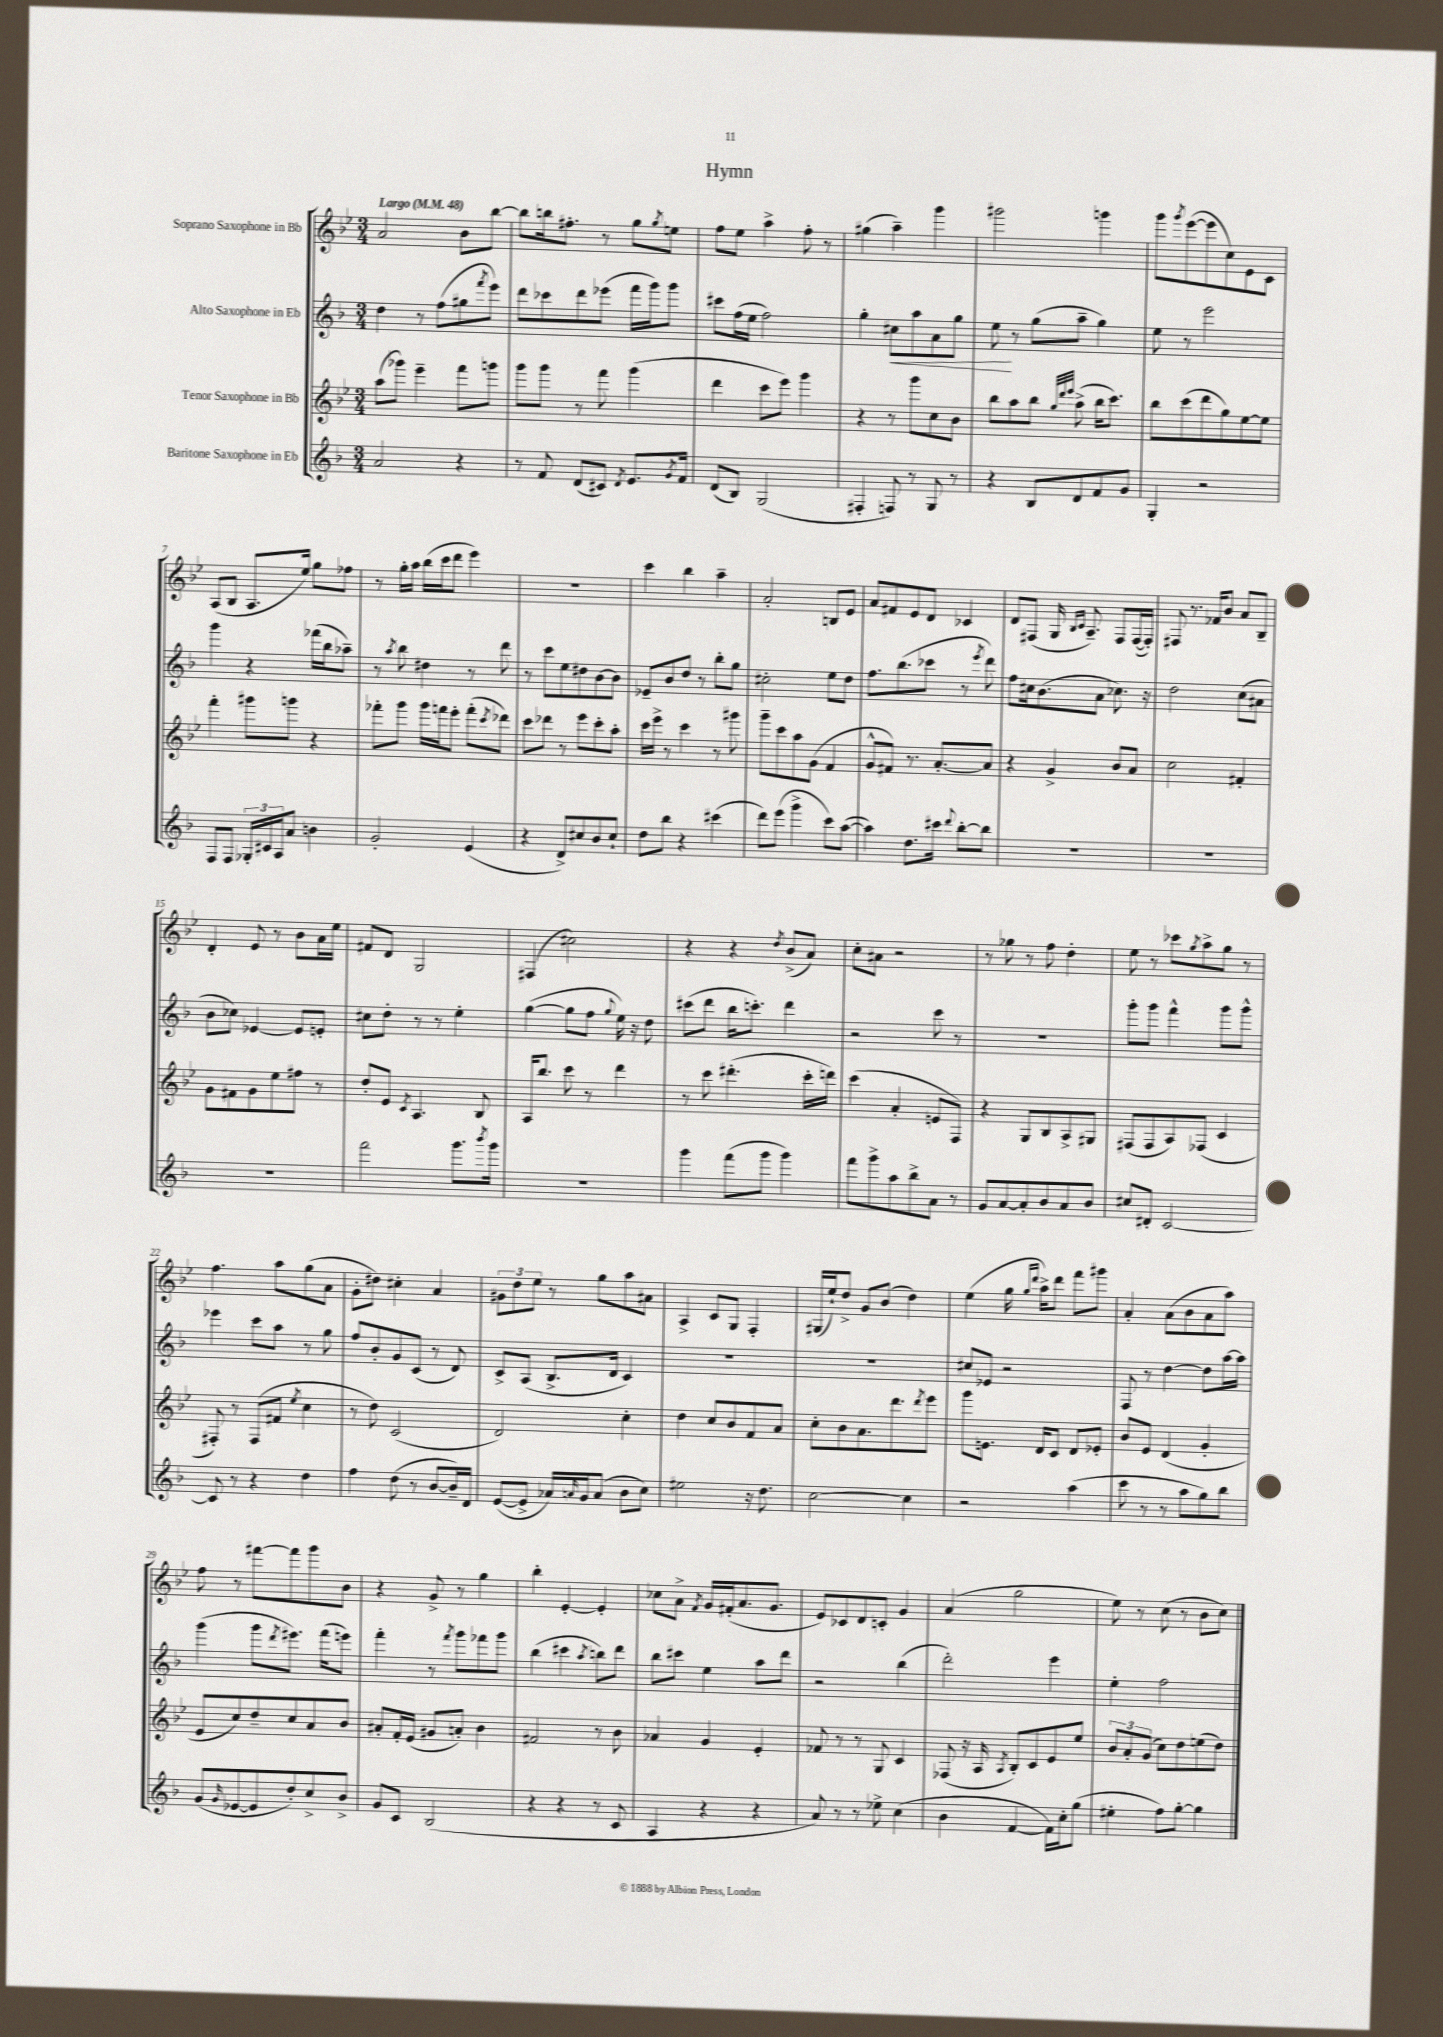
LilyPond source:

\header { title = "Hymn" }
<<
\new StaffGroup <<
\new Staff = "s0" \with { instrumentName = "Soprano Saxophone in Bb" } {
    \clef treble \key bes \major \numericTimeSignature \time 3/4 \tempo "Largo" 4 = 48
    a'2 bes'8 bes''8~ |
    bes''8 b''16 fis''8.-. r8 g''8 \acciaccatura { g''8 } e''8 |
    f''8 ees''8 a''4-> f''8-. r8 |
    gis''4( a''4--) g'''4 |
    gis'''2 g'''4 |
    g'''8 \acciaccatura { g'''8 } ees'''8~( ees'''8 c''8) ees'8 c'8 |
    a8( bes8 a8. ees''16) g''8 fes''8 |
    r8 g''16-. a''16 bes''16( c'''16 d'''8 ees'''4) |
    R2. |
    c'''4 bes''4 a''4-- |
    a'2-. b8 ees'8 |
    a'8 fis'8 ees'8 d'8 ces'4 |
    d'8 fis8( g16 \grace { bes16 c'16 } a8.--) fis8 fis16~( fis16-.) |
    fis8 r8. fes'16 bes'8 a'8 bes8-- |
    d'4-. ees'8 r8 bes'8 a'16 ees''16 |
    fis'8 d'8 g2 |
    fis4( cis''2) |
    r4 r4 \acciaccatura { d''8 } bes'8->( a'8) |
    c''8-. ais'8 r2 |
    r8 ges''8 r8 f''8 d''4-. |
    ees''8 r8 ces'''8 \acciaccatura { g''8 } a''8-> g''8 r8 |
    f''4. a''8 g''8( a'8 |
    g'8-. dis''8) cis''4-. a'4 |
    \tuplet 3/2 { gis'8 d''8 ees''8 } r8 g''8 a''8 ais'8 |
    a4-> c'8 g8 f4-. |
    gis16( ees''16-!) d''8-> g'8 bes'8( d''4) |
    ees''4( g''16 \grace { g''16 d'''16 } a''16->) d'''8 f'''8 gis'''8 |
    a'4-. a'8( bes'8 a'8 a''8) |
    f''8 r8 fis'''8~ fis'''8 g'''8 bes'8 |
    r4 g'8-> r8 g''4 |
    bes''4-. ees'4~-. ees'4-. |
    ces''8 a'8-> \acciaccatura { f'8 } g'16 fis'16-.( a'8. g'8. |
    ees'8) ces'8 d'8 c'8-. g'4 |
    a'4( g''2 |
    ees''8) r8 c''8( r8 bes'8 c''8) \bar "|." |
}
\new Staff = "s1" \with { instrumentName = "Alto Saxophone in Eb" } {
    \clef treble \key f \major \numericTimeSignature \time 3/4
    d''4 r8 f''8( gis''8 \acciaccatura { f'''8 } e'''8) |
    d'''8 ces'''8 d'''8 ees'''8( f'''16 g'''16) g'''8 |
    cis'''8 f''16( e''16 f''2) |
    g''4-. cis''8\< a''8 a'8 g''8 |
    e''8\! r8 g''8( a''8-- g''4) |
    e''8 r8 e'''2 |
    g'''4 r4 fes'''16( bes''16 aes''8--) |
    r8 \acciaccatura { a''8 } bes''8 dis''4 r8 d'''8 |
    r8 c'''8 e''8 dis''8 bes'8~ bes'8 |
    ees'8-- bes'8 d''8 r8 bes''8-. g''8 |
    cis''2-. e''8 d''8 |
    f''8. bes''8.( ces'''8 r8 \acciaccatura { e'''8 } d'''8) |
    f''8 cis''16 bes'8.( a'8 ces''8.) r16 |
    d''2 c''8( ais'8 |
    bes'8 ces''8) ees'4~ ees'8 e'8-. |
    cis''8 d''8-. r8 r8 e''4-. |
    g''4~( g''8 f''8 \appoggiatura { g''8 } e''16) r16 d''8 |
    cis'''8( d'''8 bes''16 c'''8.-.) d'''4 |
    r2 c'''8 r8 |
    R2. |
    g'''8-. g'''8 f'''4-^ g'''8 g'''8-^ |
    ees'''4 c'''8 a''8 r8 g''8 |
    f''8 bes'8-. g'8 c'8( r8 d'8) |
    c'8-> a8( bes8.-> d'16 c'4) |
    R2. |
    R2. |
    cis''8 ees'8 r2 |
    f8 r8 d''4~ d''8 a''16~ a''16 |
    g'''4( g'''8 \acciaccatura { d'''8 } eis'''8.) f'''16( e'''8) |
    f'''4-. r8 \acciaccatura { f'''8 } g'''8 fes'''8 g'''8 |
    bes''4( cis'''4 \acciaccatura { a''8 } b''8) d'''8 |
    bes''8 cis'''8 e''4 a''8 d'''8 |
    r2 bes''4( |
    d'''2-.) e'''4 |
    e''4-. f''2 \bar "|." |
}
\new Staff = "s2" \with { instrumentName = "Tenor Saxophone in Bb" } {
    \clef treble \key bes \major \numericTimeSignature \time 3/4
    a''8( ges'''8) ees'''4-- f'''8 g'''8 |
    g'''8 g'''8 r8 f'''8 g'''4( |
    d'''4 c'''8 ees'''8) g'''4 |
    r4 r8 g'''8 c''8 bes'8 |
    bes''8 a''8 bes''8 \grace { g''32 d'''32 ees'''32 } a''8->( bes''16 c'''8.) |
    bes''8 c'''8( d'''8 g''8) ees''8~ ees''8 |
    f'''4-. gis'''8 g'''8 r4 |
    fes'''8-. g'''8 g'''16 f'''16 ees'''8-. f'''8-.( \acciaccatura { c'''8 } des'''8) |
    c'''8 des'''8 r8 ees'''8 c'''8-. a''8-. |
    c'''16 ees'''16-> r8 c'''4 r8 gis'''8 |
    g'''8-- c'''8 a''8 g'8( f'4 |
    g'8-^ fis'8) r8. a'8.~-. a'8 |
    r4 g'4-> bes'8 a'8 |
    c''2 fis'4-. |
    g'8 fis'8 g'8 ees''8 fis''8 r8 |
    d''8-. ees'8 \acciaccatura { c'8 } a4. bes8 |
    a16 bes''8. c'''8 r8 d'''4 |
    r8 c'''8 dis'''4.-.( c'''16-. d'''16) |
    c'''4( a'4-. e'8 f8) |
    r4 g8 bes8 a8-> gis8 |
    fis8( fis8 a8) fes8( c'4 |
    fis8-.) r8 fis8( fis'8 \acciaccatura { ees''8 } c''4 |
    r8 d''8) c'2( |
    d'2) c''4-. |
    d''4 c''8 bes'8 f'8 a'8 |
    c''8-. bes'8 a'8. d'''8. \acciaccatura { d'''8 } ees'''8 |
    g'''8 e'8. d'16 c'8 d'8 ees'8-. |
    bes'8 ees'8 d'4( g'4-. |
    ees'8 c''8) d''8-- c''8 a'8 bes'8 |
    ais'8-. f'16-. ees'16( gis'8 a'8-.) bes'4 |
    fis'2 r8 bes'8 |
    aes'4 g'4 ees'4-. |
    fes'8 r8 r8 g8 c'4 |
    fes8( r16 a16 \acciaccatura { a8 } bes8-.) c'8 ees'8 ees''8 |
    \tuplet 3/2 { bes'8 a'8-. g'8( } c''8) d''8 e''8( d''8) \bar "|." |
}
\new Staff = "s3" \with { instrumentName = "Baritone Saxophone in Eb" } {
    \clef treble \key f \major \numericTimeSignature \time 3/4
    a'2 r4 |
    r8 f'8 d'8( cis'8) \acciaccatura { d'8 } e'8. \acciaccatura { g'8 } f'16 |
    d'8( bes8) g2( |
    fis4-. f8) r8 g8 r8 |
    r4 bes8 d'8 f'8 g'8 |
    g4-. r2 |
    f8 f8 \tuplet 3/2 { ges16-. cis'16 a16 } a'8 b'4 |
    g'2-. e'4( |
    r4 d'8->) cis''8 bes'8 cis''8-! |
    d''8 bes''8 r4 cis'''4( |
    d'''8) e'''8( g'''4-> c'''8) a''8~( |
    a''4) d''8. cis'''16 \appoggiatura { d'''8 } bes''8~-. bes''8 |
    R2. |
    R2. |
    R2. |
    f'''2 g'''8. \acciaccatura { bes'''8 } g'''16 |
    R2. |
    g'''4 f'''8( g'''8 g'''4) |
    f'''8 g'''8-> a''8 bes''8-> a'8 r8 |
    g'8 a'8~ a'8-. bes'8 a'8 bes'8 |
    cis''8 dis'8-. c'2~ |
    c'8 r8 r4 d''4 |
    f''4 d''8( r8 bes'8~ bes'16--) d'16 |
    e'8~( e'8-> aes'16) \grace { a'16 } g'16 a'8( bes'8 c''8) |
    eis''2 r16 d''8. |
    c''2~ c''4 |
    r2 a''4( |
    c'''8 r8 r8 a''8 g''8) bes''8 |
    g'8( \grace { g'16 } ees'8~ ees'8 d''8-.) c''8-> bes'8-> |
    g'8 c'8 bes2( |
    r4 r4 r8 c'8 |
    a4 r4 r4 |
    a'8) r8 r8 ees''8-> c''4( |
    bes'4 f'4~ f'16) c''16-. g''8( |
    eis''4-. f''8) g''8~-. g''4 \bar "|." |
}
>>
>>
